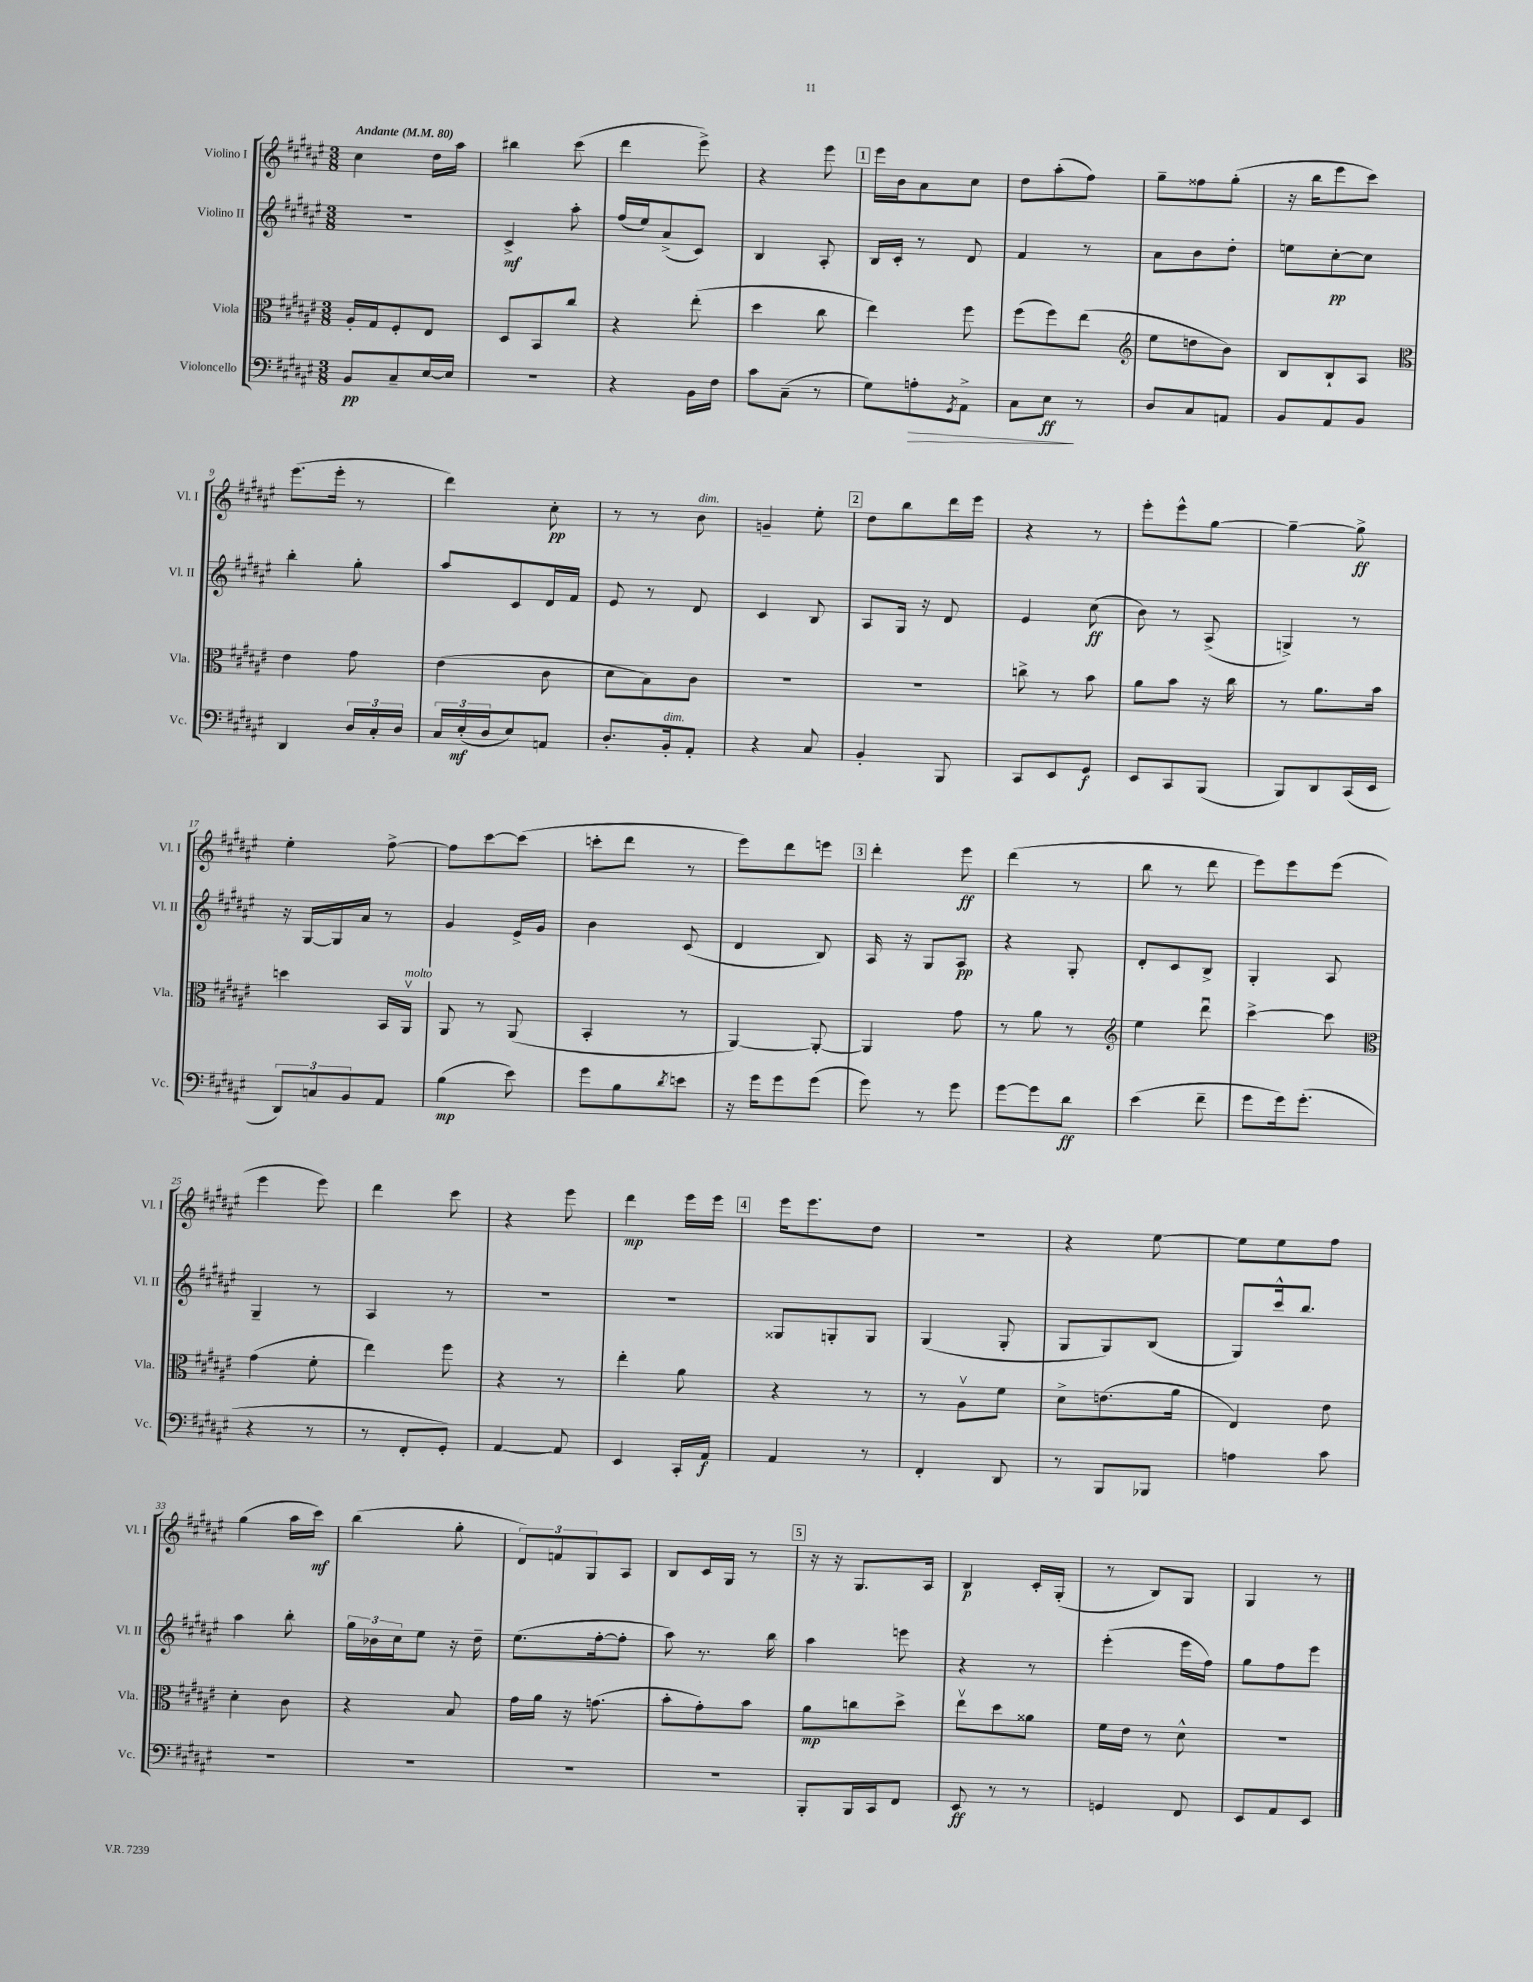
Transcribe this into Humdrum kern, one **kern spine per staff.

**kern	**kern	**kern	**kern
*staff4	*staff3	*staff2	*staff1
*clefF4	*clefC3	*clefG2	*clefG2
*k[f#c#g#d#a#e#]	*k[f#c#g#d#a#e#]	*k[f#c#g#d#a#e#]	*k[f#c#g#d#a#e#]
*M3/8	*M3/8	*M3/8	*M3/8
*MM80	*MM80	*MM80	*MM80
8BB/L	16A#'/LL	4.r	4cc#\
.	16G#/J	.	.
8C#~/	8F#'/	.	.
[16E#/L	8E#/J	.	16dd#\LL
16E#/]JJ	.	.	16aa#\JJ
=	=	=	=
4.r	8D#/L	4c#^/	4bb#\
.	8BB/	.	.
.	8cc#/J	8aa#'\	(8ccc#\
=	=	=	=
4r	4r	(16ff#/LL	4ddd#\
.	.	16ee#/J)	.
.	.	(8a#^/	.
16BB\LL	(8ee#'\	8c#/J)	8eee#^\)
16F#\JJ	.	.	.
=	=	=	=
8c#\L	4dd#\	4B/	4r
(8C#~\J	.	.	.
8r	8cc#\	8A#'/	8eee#\
=	=	=	=
8G#\L)	4ee#\)	16B/LL	16eee#\LL
.	.	16c#'/JJ	16b\J
8A'\	.	8r	8a#\
8qGG#/	.	.	.
8AA#^\J	8ff#\	8d#/	8cc#\J
=	=	=	=
8C#\L	(8ff#\L	4f#/	8dd#\L
8E#\J	8ff#\)	.	(8aa#'\
8r	(8ee#\J	8r	8ff#\J)
=	=	=	=
*	*clefG2	*	*
8D#/L	8ee#\L	8a#\L	8gg#~\L
8C#/	8dd\	8b\	8ff##\
8AA/J	8b\J)	8dd#'\J	(8gg#'\J
=	=	=	=
8BB/L	8B/L	8ee\L	16r
.	.	.	16bb\LK
8AA#/	8B`/	[8cc#'\	8eee#\
8BB/J	8A#/J	8cc#\]J	8ccc#\J)
=	=	=	=
*	*clefC3	*	*
4DD#/	4e#\	4bb'\	(8.eee#\L
.	.	.	16eee#'\Jk
24D#/LL	8g#\	8gg#'\	8r
24C#'/	.	.	.
24D#/JJ	.	.	.
=	=	=	=
24C#/LL	(4e#\	8aa#/L	4ddd#\)
(24E#'/	.	.	.
24D#/J	.	.	.
8E#/)	.	8c#/	.
8AA/J	8c#\	16d#/L	8cc#'\
.	.	16f#/JJ	.
=	=	=	=
8.D#'/L	8d#\L	8e#/	8r
.	8B\)	8r	8r
16BB'/k	.	.	.
8AA#'/J	8c#\J	8d#/	8b\
=	=	=	=
4r	4.r	4c#/	4g~/
8C#/	.	8B/	8ee#'\
=	=	=	=
4BB'/	4.r	8A#/L	8dd#\L
.	.	16G#/Jk	8bb\
.	.	16r	.
8BBB/	.	8d#/	16ddd#\L
.	.	.	16eee#\JJ
=	=	=	=
8CC#/L	8cc^\	4e#/	4r
8EE#/	8r	.	.
8GG#/J	8b\	(8cc#\	8r
=	=	=	=
8EE#/L	8a#\L	8b\)	8eee#'\L
8CC#/	8b\J	8r	8eee#^^\
(8BBB/J	16r	(8A#^/	[8gg#\J
.	16cc#\	.	.
=	=	=	=
8BBB/L)	8r	4G^/)	4gg#~\_
8DD#/	8.a#\L	.	.
(16CC#/L	.	8r	8gg#^\]
16EE#/JJ	16b\Jk	.	.
=	=	=	=
12DD#/L)	4dd\	16r	4ee#'\
.	.	[16G#/LL	.
12C/	.	.	.
.	.	16G#/]	.
12BB/	.	.	.
.	.	16a#/JJ	.
8AA#/J	16BB/LL	8r	[8ff#^\
.	16AA#v/JJ	.	.
=	=	=	=
(4B\	8AA#/	4g#/	8ff#\]L
.	8r	.	[8ccc#\
8e#\)	(8AA#/	16e#^/LL	(8ccc#\]J
.	.	16g#/JJ	.
=	=	=	=
8g#\L	4BB'/	4b\	8ccc'\L
8B\	.	.	8ddd#\J
8qd#/	.	.	.
8e\J	8r	(8c#/	8r
=	=	=	=
16r	[4AA#/)	4d#/	8eee#\L)
16g#\LK	.	.	.
8g#\	.	.	8ddd#\
(8g#\J	8AA#'/_	8B/)	8eee\J
=	=	=	=
8g#\)	4AA#/]	16A#/	4ddd#'\
.	.	16r	.
8r	.	8G#/L	.
8g#\	8g#\	8A#/J	8eee#\
=	=	=	=
[8g#\L	8r	4r	(4ddd#\
8g#\]	8a#\	.	.
8d#\J	8r	8G#'/	8r
=	=	=	=
*	*clefG2	*	*
(4e#\	4ee#\	8d#'/L	8bb\
.	.	8c#/	8r
8f#~\	8ddd#u\	8B^/J	8ddd#\
=	=	=	=
8g#\L	[4ccc#^\	4G#'/	8eee#\L)
16g#\k)	.	.	8eee#\
(8.g#'\J	.	.	.
.	8ccc#\]	8A#/	(8eee#\J
=	=	=	=
*	*clefC3	*	*
4r	(4g#\	4G#~/	4eee#\
8r	8f#'\	8r	8eee#\)
=	=	=	=
8r	4ee#\)	4A#/	4ddd#\
8FF#'/L	.	.	.
8GG#'/J)	8ff#\	8r	8ccc#\
=	=	=	=
[4AA#/	4r	4.r	4r
8AA#/]	8r	.	8eee#\
=	=	=	=
4EE#/	4ee#'\	4.r	4ddd#\
16CC#'/LL	8a#\	.	16eee#\LL
16AA#/JJ	.	.	16eee#\JJ
=	=	=	=
4AA#/	4r	8G##/L	16eee#\LK
.	.	.	8.eee#\
.	.	8G'/	.
8r	8r	8G/J	8dd#\J
=	=	=	=
4FF#'/	8r	(4G#/	4.r
.	8A#v\L	.	.
8DD#/	8f#\J	8G#'/	.
=	=	=	=
8r	8d#^\L	8G#/L	4r
8BBB/L	(8.e\	8G#/)	.
8BBB-/J	.	(8B/J	[8ee#\
.	16a#\Jk	.	.
=	=	=	=
4A\	4E#/)	8G#/L)	8ee#\]L
.	.	16ccc#^^/k	8ee#\
.	.	8.bb/J	.
8c#\	8e#\	.	8ff#\J
=	=	=	=
4.r	4d#'\	4aa#\	(4gg#\
.	8c#\	8bb'\	16aa#\LL
.	.	.	16ccc#\JJ)
=	=	=	=
4.r	4r	24gg#\LL	(4bb\
.	.	24b-\	.
.	.	24cc#\J	.
.	.	8ee#\J	.
.	8B/	16r	8gg#'\
.	.	16dd#~\	.
=	=	=	=
4.r	16g#\LL	(8.ee#\L	12d#/L)
.	16a#\JJ	.	.
.	.	.	12f/
.	16r	.	.
.	.	.	12G#/
.	(8.g\	[16ff#'\k	.
.	.	8ff#'\]J	8A#/J
=	=	=	=
4.r	8b'\L	8aa#\)	8B/L
.	8g#'\)	8.r	16c#/L
.	.	.	16G#/JJ
.	8b\J	.	8r
.	.	16bb\	.
=	=	=	=
8BBB'/L	8a#\L	4aa#\	16r
.	.	.	16r
16BBB/L	8cc\	.	8.G#/L
16CC#/J	.	.	.
8FF#/J	8dd#^\J	8eee\	.
.	.	.	16A#/Jk
=	=	=	=
8EE#/	8ee#v\L	4r	4B/
8r	8dd#\	.	.
8r	8a##\J	8r	16c#'/LL
.	.	.	(16G#'/JJ
=	=	=	=
4GG/	16f#\LL	(4eee#'\	8r
.	16e#\JJ	.	.
.	8r	.	8B/L)
8FF#/	8d#^^\	16eee#\LL	8G#/J
.	.	16ff#\JJ)	.
=	=	=	=
8EE#/L	4.r	8gg#\L	4G#/
8AA#/	.	8ff#\	.
8EE#/J	.	8eee#\J	8r
==	==	==	==
*-	*-	*-	*-
